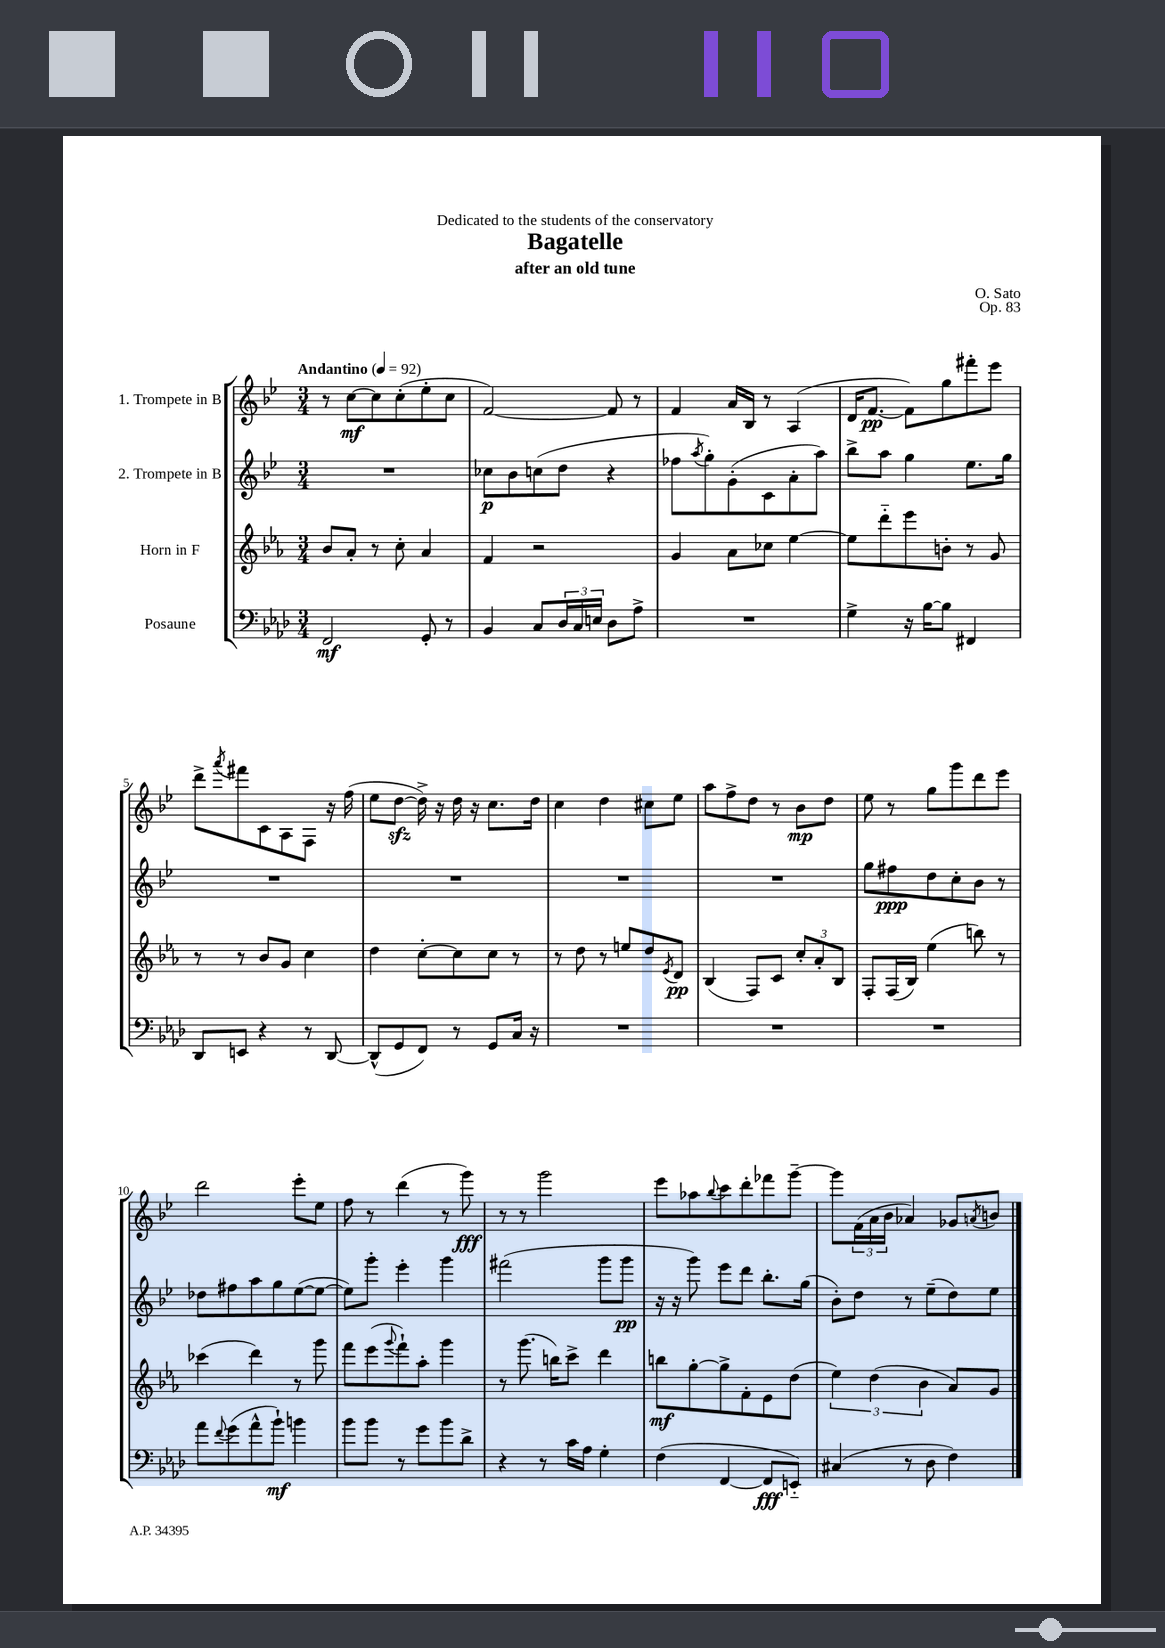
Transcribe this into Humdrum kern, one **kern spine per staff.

**kern	**dynam	**kern	**dynam	**kern	**dynam	**kern	**dynam
*part4	*part4	*part3	*part3	*part2	*part2	*part1	*part1
*staff4	*staff4	*staff3	*staff3	*staff2	*staff2	*staff1	*staff1
*I"Posaune	*	*I"Horn in F	*	*I"2. Trompete in B	*	*I"1. Trompete in B	*
*clefF4	*	*clefG2	*	*clefG2	*	*clefG2	*
*k[b-e-a-d-]	*	*k[b-e-a-]	*	*k[b-e-]	*	*k[b-e-]	*
*M3/4	*	*M3/4	*	*M3/4	*	*M3/4	*
*MM92	*	*MM92	*	*MM92	*	*MM92	*
=1	=1	=1	=1	=1	=1	=1	=1
!	!	!	!	!	!	!LO:TX:a:B:t=Andantino	!
2FF/	mf	8b-/L	.	2.r	.	8r	.
.	.	8a-'/J	.	.	.	[8cc\L	mf
.	.	8r	.	.	.	8cc\]	.
.	.	8cc'\	.	.	.	(8cc'\	.
8GG'/	.	4a-/	.	.	.	8ee-'\	.
8r	.	.	.	.	.	8cc\J	.
=2	=2	=2	=2	=2	=2	=2	=2
4BB-/	.	4f/	.	8cc-X\L	p	[2f/)	.
.	.	.	.	8b-\	.	.	.
8C/L	.	2r	.	(8ccn\	.	.	.
24D-/L	.	.	.	8dd\J	.	.	.
24C/	.	.	.	.	.	.	.
24En/JJ	.	.	.	.	.	.	.
8D-\L	.	.	.	4r	.	8f/]	.
8A-^\J	.	.	.	.	.	8r	.
=3	=3	=3	=3	=3	=3	=3	=3
2.r	.	4g/	.	8ff-X\L	.	4f/	.
.	.	.	.	8qaa/	.	.	.
.	.	.	.	8gg'\)	.	.	.
.	.	8a-\L	.	(8g'\	.	16a/LL	.
.	.	.	.	.	.	16B-/JJ	.
.	.	8cc-X\J	.	8c\	.	8r	.
.	.	[4ee-\	.	8a'\	.	(4A/	.
.	.	.	.	8aa\J)	.	.	.
=4	=4	=4	=4	=4	=4	=4	=4
4G^\	.	8ee-\L]	.	8bb-^\L	.	16d/KL	.
.	.	.	.	.	.	[8.f/J	pp
.	.	8ddd\	.	8aa\J	.	.	.
16r	.	8eee-\	.	4gg\	.	8f\L])	.
[16B-\KL	.	.	.	.	.	.	.
8B-\J]	.	8bn'\J	.	.	.	8gg\	.
4FF#X/	.	8r	.	8.ee-\L	.	8fff#X'\	.
.	.	8g/	.	.	.	8eee-\J	.
.	.	.	.	16gg\Jk	.	.	.
!!LO:LB:g=z
=5	=5	=5	=5	=5	=5	=5	=5
8DD-/L	.	8r	.	2.r	.	8ddd^\L	.
.	.	.	.	.	.	8qaaa/	.
8EEn/J	.	8r	.	.	.	8fff#X\	.
4r	.	8b-/L	.	.	.	8c\	.
.	.	8g/J	.	.	.	8A\	.
8r	.	4cc\	.	.	.	8F\J	.
[8DD-/	.	.	.	.	.	16r	.
.	.	.	.	.	.	(16ff\	.
=6	=6	=6	=6	=6	=6	=6	=6
(8DD-^^/L]	.	4dd\	.	2.r	.	8ee-\L	.
8GG/	.	.	.	.	.	[8ddzz\J	.
8FF/J)	.	[8cc'\L	.	.	.	16dd^\])	.
.	.	.	.	.	.	16r	.
8r	.	8cc\]	.	.	.	16dd\	.
.	.	.	.	.	.	16r	.
8GG/L	.	8cc\J	.	.	.	8.cc\L	.
16C/Jk	.	8r	.	.	.	.	.
16r	.	.	.	.	.	16dd\Jk	.
=7	=7	=7	=7	=7	=7	=7	=7
2.r	.	8r	.	2.r	.	4cc\	.
.	.	8dd\	.	.	.	.	.
.	.	8r	.	.	.	4dd\	.
.	.	8een/L	.	.	.	.	.
.	.	8dd/	.	.	.	8cc#X\L	.
.	.	8qe-/	.	.	.	.	.
.	.	8d/J	pp	.	.	8ee-\J	.
=8	=8	=8	=8	=8	=8	=8	=8
2.r	.	(4B-/	.	2.r	.	8aa\L	.
.	.	.	.	.	.	8ff^\	.
.	.	8F/L)	.	.	.	8dd\J	.
.	.	8c/J	.	.	.	8r	.
.	.	12cc'/L	.	.	.	8b-\L	mp
.	.	12a-'/	.	.	.	.	.
.	.	.	.	.	.	8dd\J	.
.	.	12B-/J	.	.	.	.	.
=9	=9	=9	=9	=9	=9	=9	=9
2.r	.	8F'/L	.	8gg\L	.	8ee-\	.
.	.	(16F/L	.	8ff#X\	ppp	8r	.
.	.	16B-/JJ)	.	.	.	.	.
.	.	(4ee-\	.	8dd\	.	8gg\L	.
.	.	.	.	8cc'\	.	8ggg\	.
.	.	8bbn\)	.	8b-\J	.	8ddd\	.
.	.	8r	.	8r	.	8eee-\J	.
!!LO:LB:g=z
=10	=10	=10	=10	=10	=10	=10	=10
8a-\L	.	(4ccc-X\	.	8dd-X\L	.	2ddd\	.
8qqf/	.	.	.	.	.	.	.
(8g\	.	.	.	8ff#X\	.	.	.
8a-^^\	.	4ddd\)	.	8aa\	.	.	.
8b-`\J)	mf	.	.	8gg\	.	.	.
4bn\	.	8r	.	([8ee-\	.	8eee-'\L	.
.	.	8ggg\	.	8ee-\J_	.	8ee-\J	.
=11	=11	=11	=11	=11	=11	=11	=11
8b-\L	.	8fff\L	.	8ee-\L])	.	8ff\	.
8b-\J	.	(8eee-\	.	8ggg'\J	.	8r	.
.	.	8qqggg/	.	.	.	.	.
8r	.	8fff`\)	.	4eee-'\	.	(4ddd\	.
8g\L	.	8aa-'\J	.	.	.	.	.
8b-\	.	4ggg\	.	4ggg\	.	8r	.
8d-^\J	.	.	.	.	.	8ggg\)	fff
=12	=12	=12	=12	=12	=12	=12	=12
4r	.	8r	.	(2fff#X\	.	8r	.
.	.	(8.ggg\	.	.	.	8r	.
8r	.	.	.	.	.	2ggg\	.
.	.	16bbn\KL)	.	.	.	.	.
16c\LL	.	8ccc^\J	.	.	.	.	.
16A-\JJ	.	.	.	.	.	.	.
4G'\	.	4ddd\	.	8ggg\L	.	.	.
.	.	.	.	8ggg\J	pp	.	.
=13	=13	=13	=13	=13	=13	=13	=13
(4F\	.	8bbn\L	mf	16r	.	8eee-\L	.
.	.	.	.	16r	.	.	.
.	.	[8gg'\	.	8ggg\)	.	8aa-X\	.
.	.	.	.	.	.	8qqbb-/	.
[4FF/	.	8gg^\]	.	8eee-\L	.	8ccc\	.
.	.	8f'\	.	8ddd\J	.	8ddd'\	.
8FF/L]	fff	8e-\	.	8.bb-'\L	.	8fff-X\	.
8EEn/J)	.	(8dd\J	.	.	.	[8ggg~\J	.
.	.	.	.	(16gg\Jk	.	.	.
=14	=14	=14	=14	=14	=14	=14	=14
(4C#X/	.	6ee-\)	.	8b-'\L)	.	8ggg\L]	.
.	.	.	.	8dd\J	.	(24f\L	.
.	.	(6dd\	.	.	.	24a\	.
.	.	.	.	.	.	24b-\JJ	.
8r	.	.	.	8r	.	4a-X/)	.
.	.	6b-\	.	.	.	.	.
8D-\	.	.	.	(8ee-~\L	.	.	.
4F\)	.	8a-/L)	.	8dd\)	.	8g-X/L	.
.	.	.	.	.	.	8qan/	.
.	.	8g/J	.	8ee-\J	.	8bn/J	.
==	==	==	==	==	==	==	==
*-	*-	*-	*-	*-	*-	*-	*-
